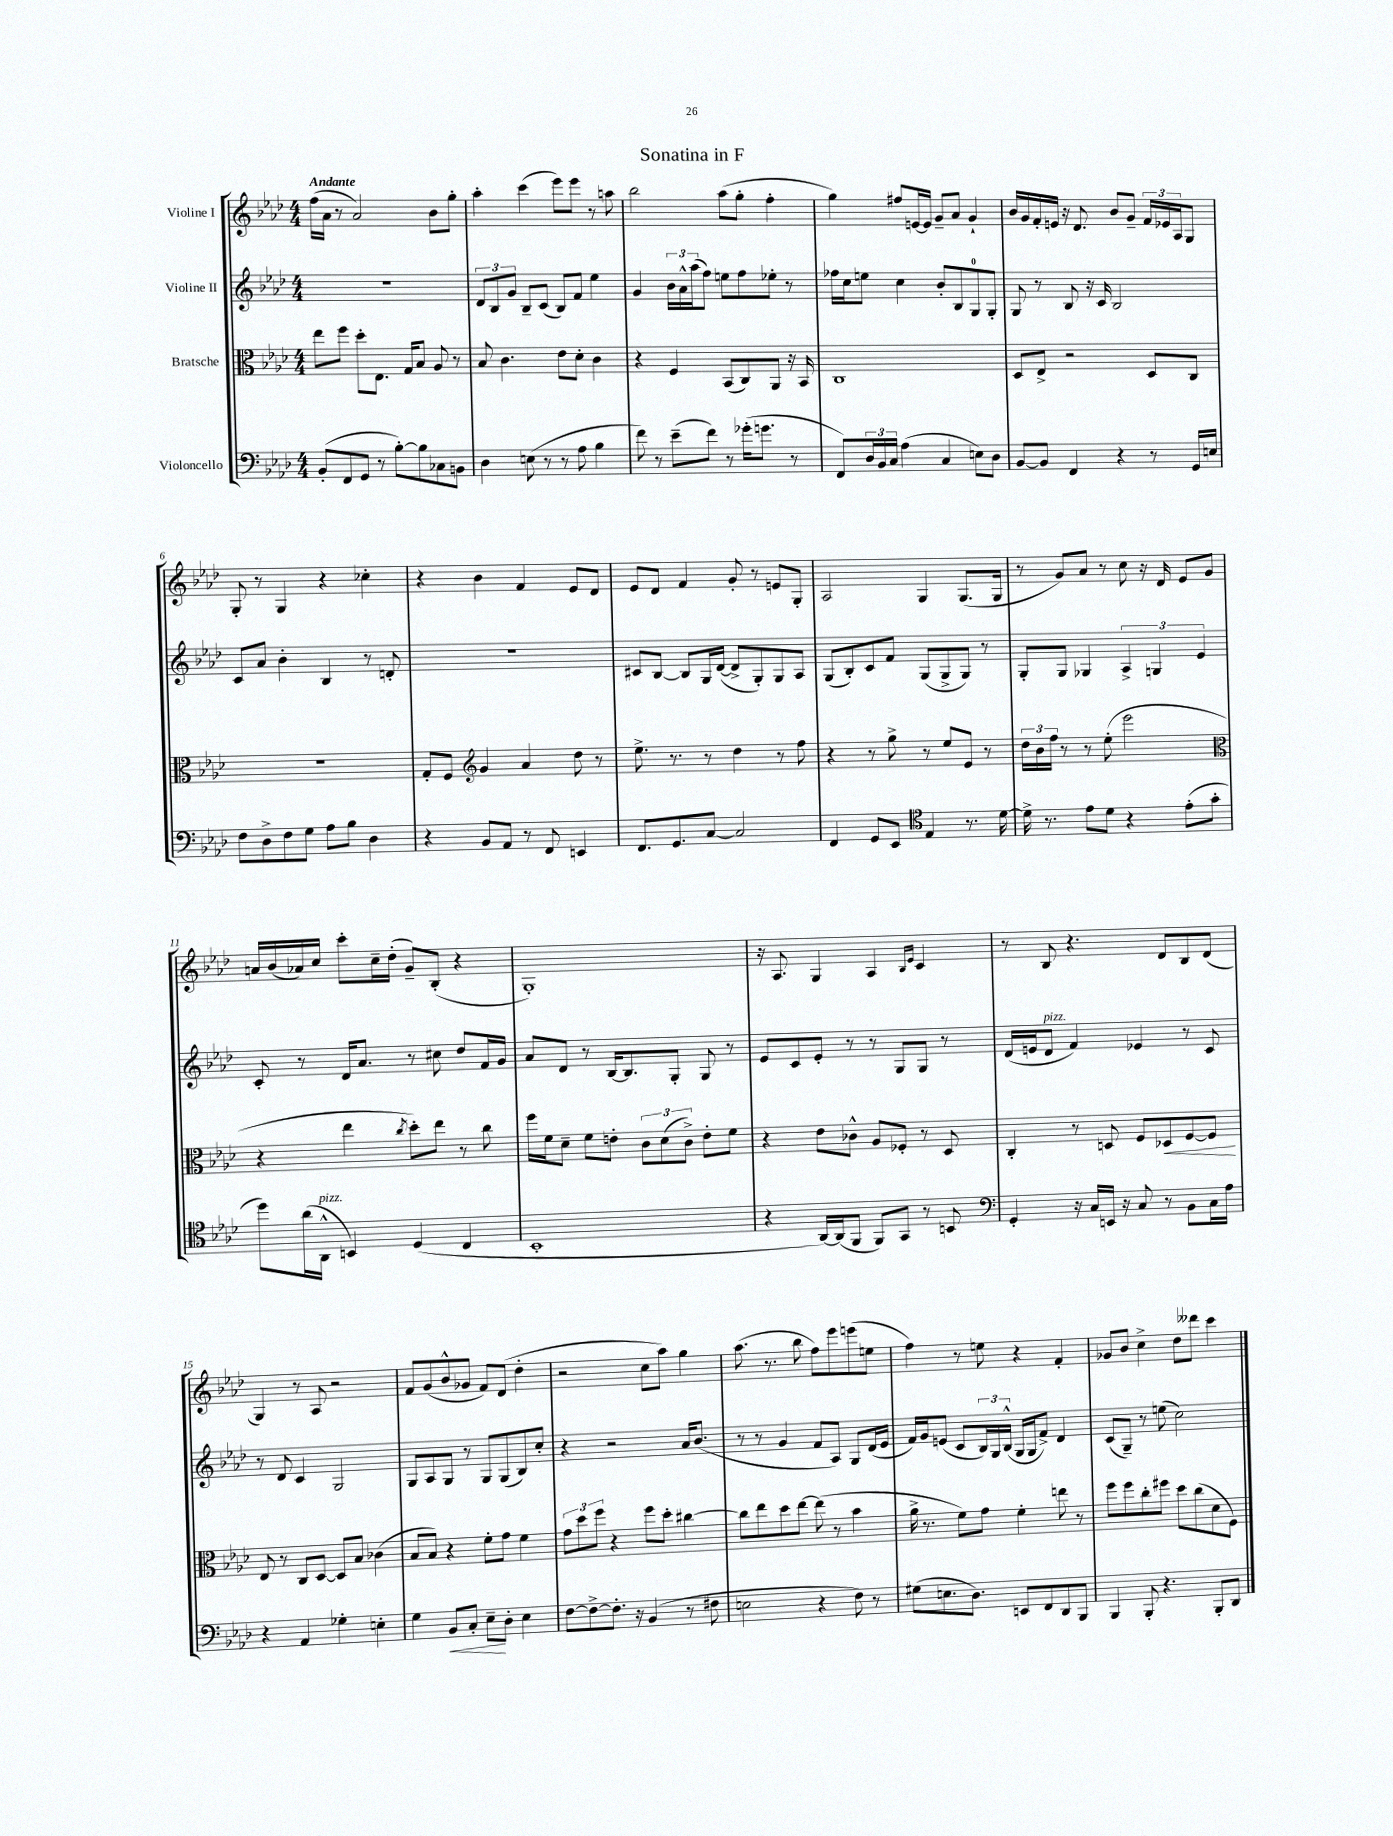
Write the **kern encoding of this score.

**kern	**kern	**kern	**kern
*staff4	*staff3	*staff2	*staff1
*clefF4	*clefC3	*clefG2	*clefG2
*k[b-e-a-d-]	*k[b-e-a-d-]	*k[b-e-a-d-]	*k[b-e-a-d-]
*M4/4	*M4/4	*M4/4	*M4/4
(8BB-'/L	8ee-\L	1r	(16ff\LL
.	.	.	16a-\JJ
8FF/	8ff\J	.	8r
8GG/J	8dd-'\L	.	2a-/)
8r	8.E-\J	.	.
[8B-'\L)	.	.	.
.	16G/LK	.	.
8B-\]	8B-/J	.	.
8C-\	8A-/	.	8b-\L
8BB\J	8r	.	8gg'\J
=	=	=	=
4D-\	8B-/	12d-/L	4aa-'\
.	.	12B-/	.
.	4.c\	.	.
.	.	12g/J	.
(8E\	.	8B-~/L	(4ccc\
8r	.	(8c/J	.
8r	8e-\L	8B-/L)	8eee-\L)
8A-\	8d-'\J	8f/J	8eee-\J
4B-\	4c\	4ee-\	8r
.	.	.	8aa\
=	=	=	=
8f\)	4r	4g/	2bb-\
8r	.	.	.
(8e-~\L	4F/	24b-\LL	.
.	.	24a-^^\	.
.	.	(24aa-\J	.
8f\J)	.	8ff\J)	.
8r	(8BB-/L	8ee\L	(8aa-\L
(16g-'\LK	8C/)	8ff\	8gg'\J
8.g\J	.	.	.
.	8AA-/J	8ee-'\J	4ff'\
8r	16r	8r	.
.	16BB-/	.	.
=	=	=	=
8FF/L)	1C	16ff-\LL	4gg\)
.	.	16cc\J	.
24D-/L	.	8ee\J	.
24BB-/	.	.	.
24C/JJ	.	.	.
(4A-\	.	4cc\	8ff#/L
.	.	.	[16e/L
.	.	.	16e/]JJ
4C/	.	8b-'/L	8g~/L
.	.	8B-/	8a-/J
8E\L)	.	8G/	4g`/
8D-\J	.	8G'/J	.
=	=	=	=
[8BB-/L	8D-/L	8G/	16b-/LL
.	.	.	16g/
8BB-/]J	8E-^/J	8r	16f'/
.	.	.	16e/JJ
4FF/	2r	8B-/	16r
.	.	.	8.d-/
.	.	16r	.
.	.	16c/	.
4r	.	2B-/	8b-/L
.	.	.	8g~/J
8r	8D-/L	.	24f/LL
.	.	.	24e-/
.	.	.	24A-/J
16GG/LL	8C/J	.	8G/J
16E/JJ	.	.	.
=	=	=	=
8F\L	1r	8c/L	8G'/
8D-^\	.	8a-/J	8r
8F\	.	4b-'\	4G/
8G\J	.	.	.
8A-\L	.	4B-/	4r
8B-\J	.	.	.
4D-\	.	8r	4cc-'\
.	.	8d'/	.
=	=	=	=
4r	8G'/L	1r	4r
.	8F/J	.	.
*	*clefG2	*	*
8BB-/L	4g/	.	4b-\
8AA-/J	.	.	.
8r	4a-/	.	4f/
8FF/	.	.	.
4EE/	8dd-\	.	8e-/L
.	8r	.	8d-/J
=	=	=	=
8.FF/L	8.ee-^\	8c#/L	8e-/L
.	.	[8B-/J	8d-/J
8.GG/	8.r	.	.
.	.	8B-/]L	4f/
[8C/J	8r	16G/L	.
.	.	([16d-/JJ	.
2C/]	4dd-\	8d-^/]L	8g'/
.	.	8G'/)	8r
.	8r	8G/	8e/L
.	8ff\	8A-/J	8G'/J
=	=	=	=
4FF/	4r	(8G/L	2A-/
.	.	8B-'/)	.
8GG/L	8r	8c/	.
8EE-/J	8gg^\	8f/J	.
*clefC4	*	*	*
4E-/	8r	(8G/L	4G/
.	8ee-/L	8G^/	.
8.r	8e-/J	8G/J)	(8.G/L
.	8r	8r	.
[16d-\	.	.	16G/Jk
=	=	=	=
16d-^\]	24dd-\LL	8G'/L	8r
.	24b-\	.	.
8.r	.	.	.
.	24ff\JJ	.	.
.	8r	8G/J	8g/L)
8e-\L	8r	4G-/	8a-/J
8d-\J	(8ee-'\	.	8r
4r	2eee-\	6A-^/	8cc\
.	.	.	16r
.	.	6G/	.
.	.	.	16d-/
(8e-'\L	.	.	8e-/L
.	.	6e-/	.
8g'\J	.	.	8g/J
=	=	=	=
*	*clefC3	*	*
8dd-\L)	4r	8c'/	16a/LL
.	.	.	(16b-/
(16a-\L	.	8r	16a-/)
16AA-^^\JJ	.	.	16cc/JJ
4BB/)	4ee-\	16d-/LK	8ccc'\L
.	.	8.a-/J	.
.	.	.	16cc~\L
.	.	.	(16dd-'\JJ
.	8qcc/	.	.
(4D-/	8dd-'\L)	8r	8g~/L)
.	8ee-\J	8cc#\	(8B-'/J
4C/	8r	8dd-/L	4r
.	8cc\	16f/L	.
.	.	16g/JJ	.
=	=	=	=
1BB-'	16ff\LL	8a-/L	1G')
.	16f\J	.	.
.	8d-~\J	8d-/J	.
.	8f\L	8r	.
.	8e'\J	[16B-/LK	.
.	.	8.B-/]	.
.	12c\L	.	.
.	(12d-\	.	.
.	.	8G'/J	.
.	12c^\J)	.	.
.	8e'\L	8G/	.
.	8f\J	8r	.
=	=	=	=
4r	4r	8e-/L	16r
.	.	.	8.A-/
.	.	8c/	.
[16AA-/LL)	8e-\L	8e-'/J	4G/
(16AA-/]J	.	.	.
8FF/J	8c-^^\J	8r	.
8FF/L)	8A-/L	8r	4A-/
8GG/J	8F-'/J	8G/L	.
.	.	.	16qqB-/LL
.	.	.	16qqe-/JJ
8r	8r	8G/J	4c/
8BB/	8D-/	8r	.
=	=	=	=
*clefF4	*	*	*
4GG'/	4C'/	(16d-/LL	8r
.	.	16e/J	.
.	.	8d-/J	8B-/
16r	8r	4f/)	4.r
16C/LL	.	.	.
16EE/JJ	8D/	.	.
16r	.	.	.
8C/	8F/L	4e-/	.
8r	8D-/	.	8d-/L
8BB-\L	[8F/	8r	8B-/
16C\L	8F/]J	8c/	(8d-/J
16A-\JJ	.	.	.
=	=	=	=
4r	8E-/	8r	4G/)
.	8r	8d-/	.
4AA-/	8C/L	4c/	8r
.	[8D-/J	.	8A-/
4G-'\	8D-/]L	2G/	2r
.	8B-/J	.	.
4E'\	(4c-\	.	.
=	=	=	=
4G\	8B-/L	8G/L	8f/L
.	8B-/J)	8A-/	(8g/
8BB-/L	4r	8G/J	8b-^^/
8C'/J	.	8r	8g-/J
8E-~\L	8f'\L	8G/L	8f/L)
8D-'\J	8g\J	(8G/	(8d-/J
4E-\	4f\	8B-/)	4dd-'\
.	.	8cc'/J	.
=	=	=	=
[8F\L	12g\L	4r	2r
.	12dd-\	.	.
8F^\_	.	.	.
.	12ff\J	.	.
8.F'\]J	4r	2r	.
16r	.	.	.
(4BB-/	8ff\L	.	8cc\L
.	8dd-'\J	.	8aa-\J)
8r	[4cc#\	16a-/LK	4gg\
.	.	(8.b-/J	.
8F#\	.	.	.
=	=	=	=
2E\	8cc#\]L	8r	(8.aa-\
.	8ee-\	8r	.
.	.	.	8.r
.	8dd-\	4g/	.
.	[8ee-\J	.	8bb-\
4r	(8ee-\]	8f/L	8ff\L)
.	8r	8A-/J)	8eee-\
8F\)	4b-\	8G/L	(8eee\
8r	.	(16d-/L	8ee\J
.	.	16e-/JJ	.
=	=	=	=
(8G#\L	16a-^\	16f/LL)	4ff\)
.	8.r	16g/J	.
8.E\	.	(8e/J	.
.	8f\L)	8c/L	8r
8.D-\J)	.	.	.
.	8g\J	24B-/L)	8ee\
.	.	24G/	.
.	.	(24B-^^/JJ	.
8EE/L	4f'\	16G/LL	4r
.	.	16G/J	.
8FF/	.	8f^/J)	.
8DD-/	8ee\	4d-/	4f'/
8BBB-/J	8r	.	.
=	=	=	=
4BBB-/	8ff\L	(8c/L	8g-/L
.	8ff\	8G~/J)	8b-/J
8BBB-'/	8cc'\	8r	4cc^\
4.r	8ff#\J	(8ee\	.
.	8dd-\L	2cc\)	8dd-\L
.	(8cc\	.	8ddd--\J
8BBB-'/L	8d-\	.	4ccc\
8DD-/J	8F\J)	.	.
==	==	==	==
*-	*-	*-	*-
